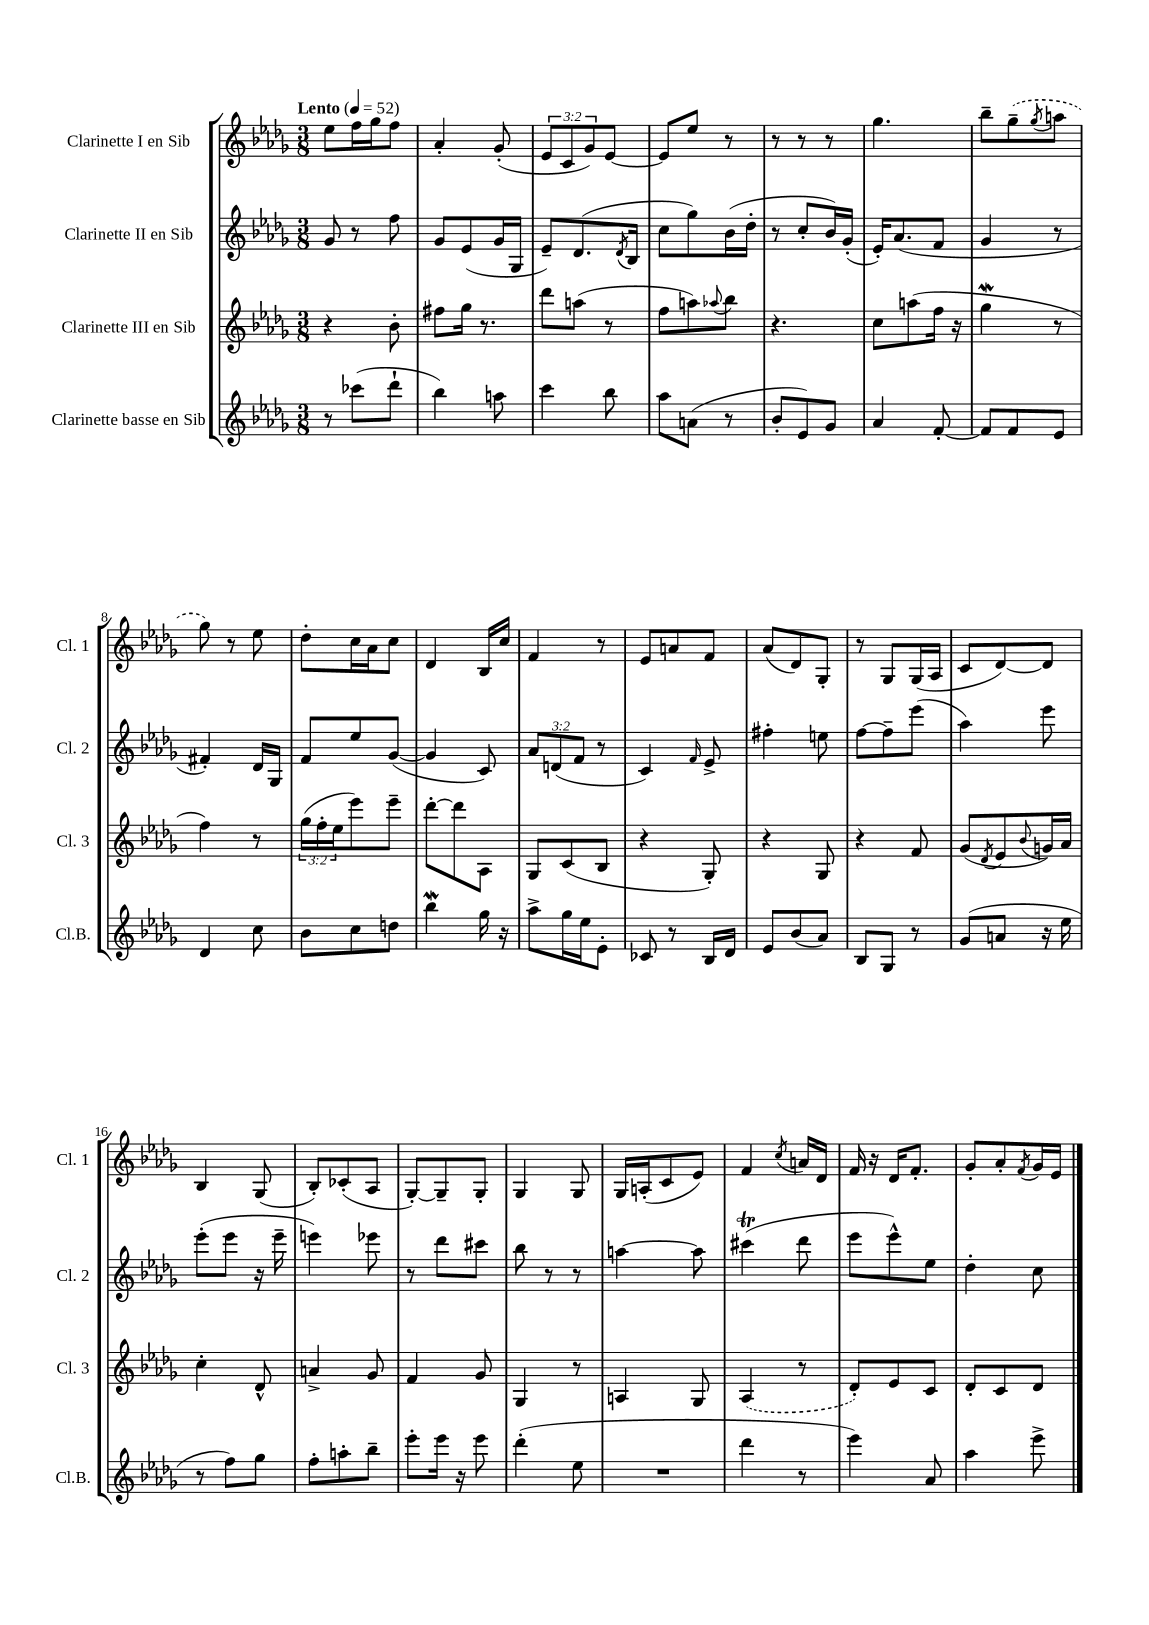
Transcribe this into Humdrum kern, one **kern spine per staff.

**kern	**kern	**kern	**kern
*staff4	*staff3	*staff2	*staff1
*clefG2	*clefG2	*clefG2	*clefG2
*k[b-e-a-d-g-]	*k[b-e-a-d-g-]	*k[b-e-a-d-g-]	*k[b-e-a-d-g-]
*M3/8	*M3/8	*M3/8	*M3/8
*MM52	*MM52	*MM52	*MM52
8r	4r	8g-	8ee-
(8ccc-	.	8r	16ff
.	.	.	16gg-
8ddd-`	8b-'	8ff	8ff
=	=	=	=
4bb-)	8ff#	8g-	4a-'
.	16gg-	(8e-	.
.	8.r	.	.
8aa	.	16g-	(8g-'
.	.	16G-	.
=	=	=	=
4ccc	8ddd-	8e-~)	12e-
.	.	.	12c
.	(8aa	(8.d-	.
.	.	.	12g-)
8bb-	8r	.	[8e-
.	.	8qd-	.
.	.	16B-	.
=	=	=	=
8aa-	8ff	8cc	8e-]
(8a	8aa)	8gg-)	8ee-
.	8qqaa-	.	.
8r	8bb-	(16b-	8r
.	.	16dd-'	.
=	=	=	=
8b-'	4.r	8r	8r
8e-)	.	8cc'	8r
8g-	.	16b-)	8r
.	.	(16g-'	.
=	=	=	=
4a-	8cc	16e-')	4.gg-
.	.	(8.a-	.
.	(8aa	.	.
[8f'	16ff	8f	.
.	16r	.	.
=	=	=	=
8f]	4gg-	4g-	8bb-~
8f	.	.	(8gg-~
.	.	.	8qgg-
8e-	8r	8r	8aa
=	=	=	=
4d-	4ff)	4f#')	8gg-)
.	.	.	8r
8cc	8r	16d-	8ee-
.	.	16G-	.
=	=	=	=
8b-	(24gg-	8f	8dd-'
.	24ff'	.	.
.	24ee-	.	.
8cc	8eee-)	8ee-	16cc
.	.	.	16a-
8dd	8eee-~	([8g-	8cc
=	=	=	=
4bb-	[8ddd-'	4g-]	4d-
.	8ddd-]	.	.
16gg-	8A-	8c)	16B-
16r	.	.	16cc
=	=	=	=
8aa-^	8G-	12a-	4f
.	.	(12d	.
16gg-	(8c	.	.
.	.	12f	.
16ee-	.	.	.
8e-'	8B-	8r	8r
=	=	=	=
8c-	4r	4c)	8e-
8r	.	.	8a
.	.	16qqf	.
16B-	8G-')	8e-^	8f
16d-	.	.	.
=	=	=	=
8e-	4r	4ff#'	(8a-
(8b-	.	.	8d-)
8a-)	8G-	8ee	8G-'
=	=	=	=
8B-	4r	[8ff	8r
8G-	.	8ff~]	8G-
8r	8f	(8eee-	(16G-
.	.	.	16A-
=	=	=	=
(8g-	(8g-	4aa-)	8c
.	8qd-	.	.
8a	8e-	.	[8d-)
.	8qqb-	.	.
16r	16g)	8eee-	8d-]
16ee-	16a-	.	.
=	=	=	=
8r	4cc'	(8eee-'	4B-
8ff)	.	8eee-	.
8gg-	8d-^^	16r	(8G-
.	.	16eee-~	.
=	=	=	=
8ff'	4a^	4eee)	8B-')
8aa'	.	.	(8c-'
8bb-~	8g-	8eee-	8A-
=	=	=	=
8eee-'	4f	8r	[8G-')
16eee-	.	8ddd-	8G-~]
16r	.	.	.
8eee-	8g-	8ccc#	8G-'
=	=	=	=
(4ddd-'	4G-	8bb-	4G-
.	.	8r	.
8ee-	8r	8r	8G-
=	=	=	=
4.r	4A	[4aa	16G-
.	.	.	(16A'
.	.	.	8c
.	8G-	8aa]	8e-)
=	=	=	=
4ddd-	(4A-	(4ccc#	4f
.	.	.	8qcc
8r	8r	8ddd-	16a
.	.	.	16d-
=	=	=	=
4eee-)	8d-')	8eee-	16f
.	.	.	16r
.	8e-	8eee-^^)	16d-
.	.	.	8.f'
8a-	8c	8ee-	.
=	=	=	=
4aa-	8d-'	4dd-'	8g-'
.	8c	.	8a-'
.	.	.	8qf
8eee-^	8d-	8cc	16g-
.	.	.	16e-
==	==	==	==
*-	*-	*-	*-
